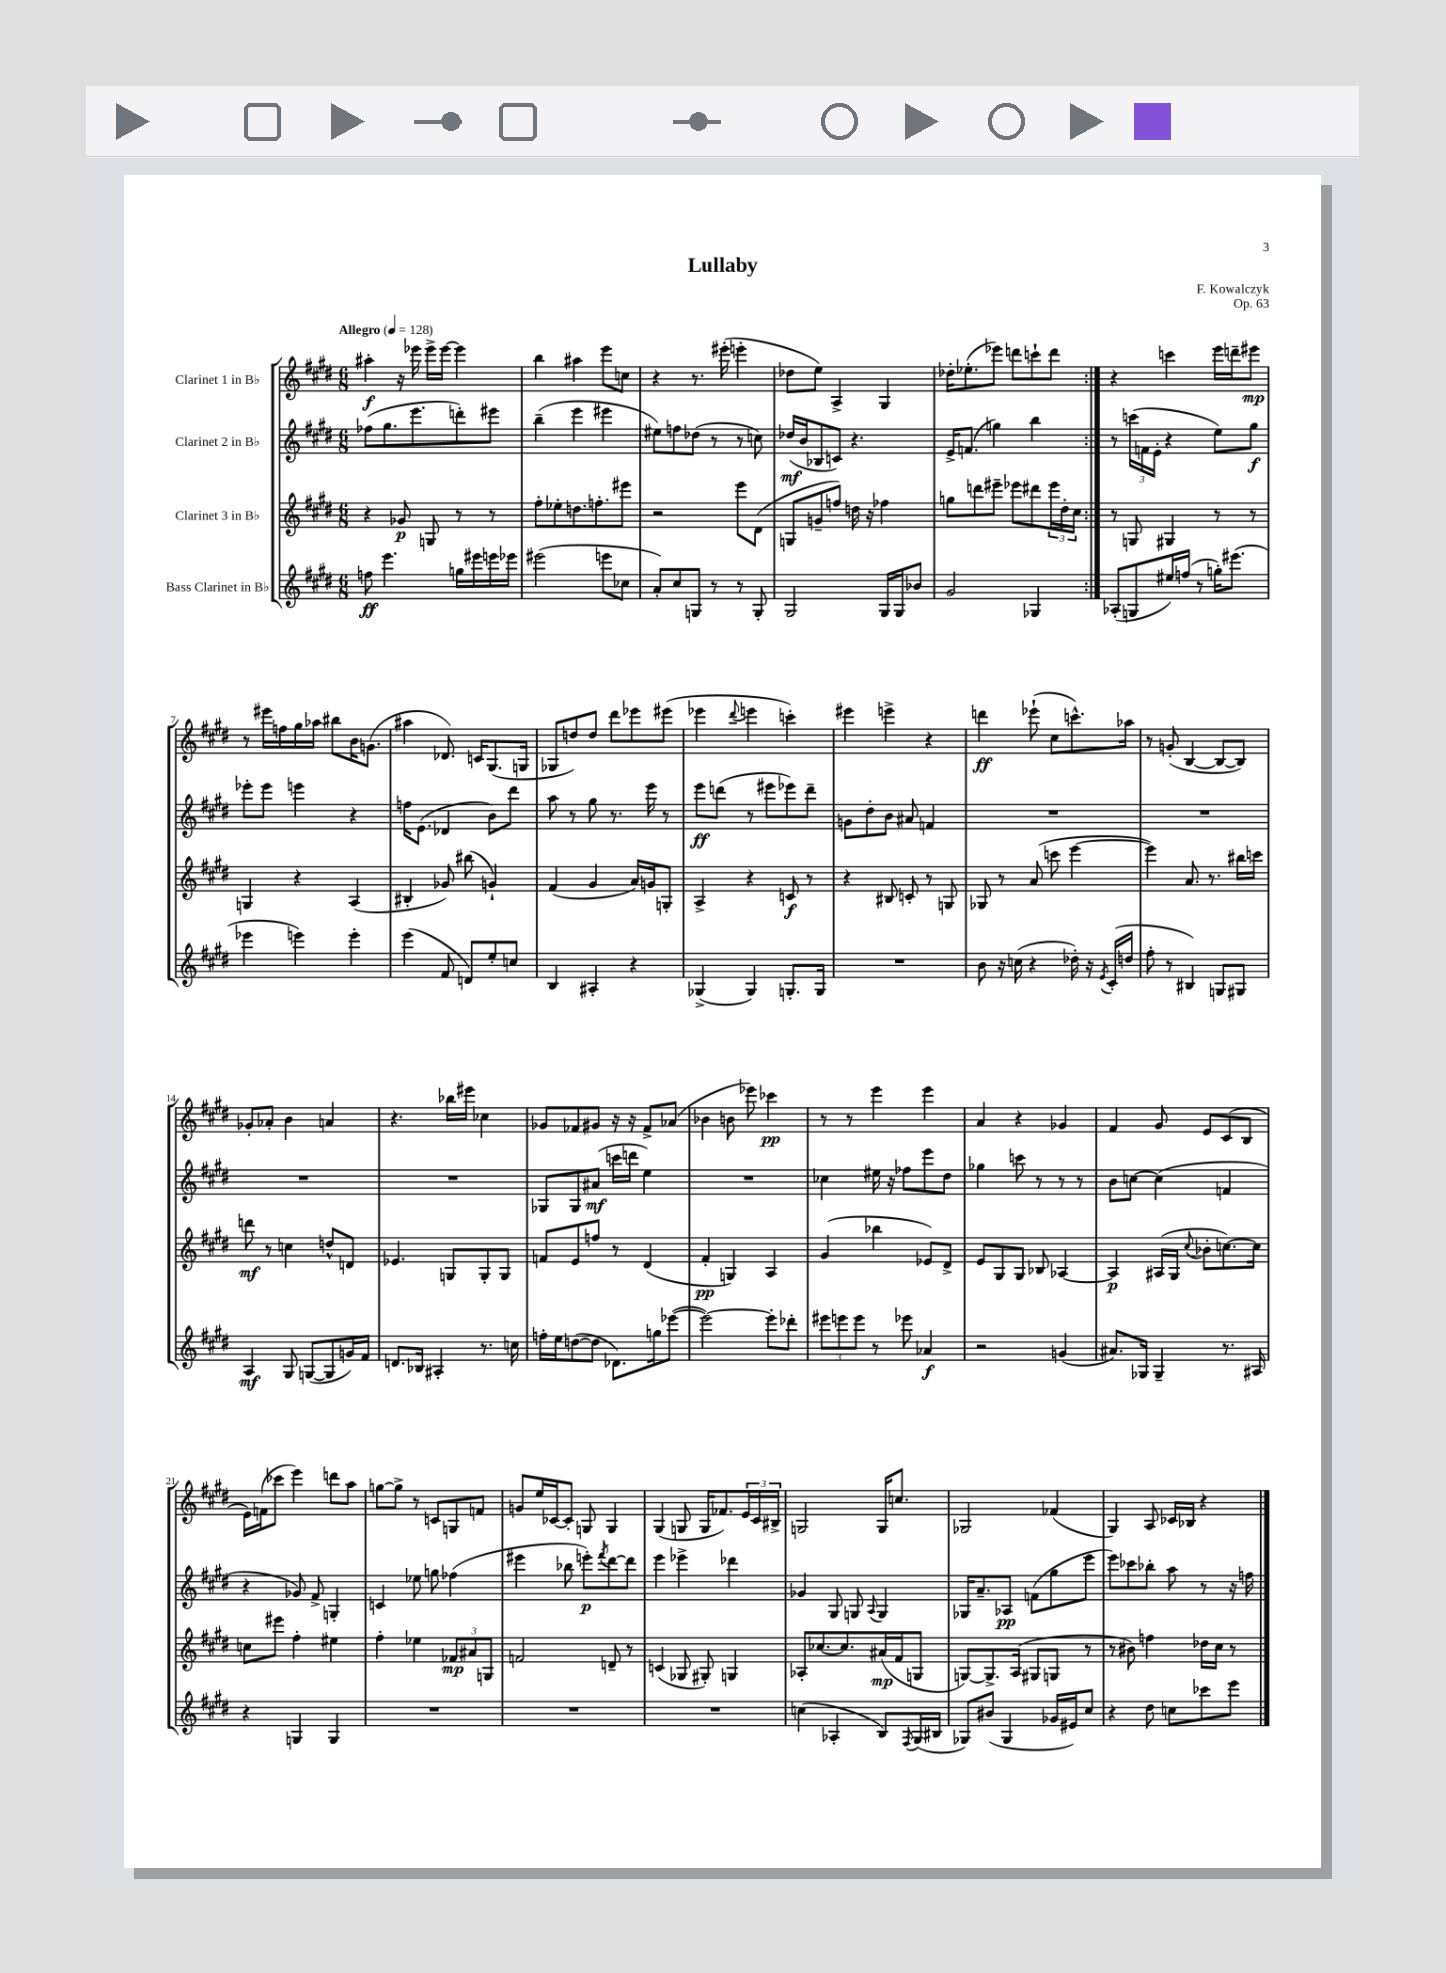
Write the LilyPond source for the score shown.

\header { title = "Lullaby" composer = "F. Kowalczyk" opus = "Op. 63" }
<<
\new StaffGroup <<
\new Staff = "s0" \with { instrumentName = "Clarinet 1 in Bb" } {
    \clef treble \key e \major \numericTimeSignature \time 6/8 \tempo "Allegro" 4 = 128
    \repeat volta 2 { ais''4-.\f r16 ees'''16 ees'''16-> ees'''16~ ees'''4 |
    b''4 ais''4 e'''8 c''8 |
    r4 r8. eis'''16-.( e'''4-. |
    des''8 e''8) a4-> gis4 |
    des''16-. ees''8.-.( ees'''8) d'''8 c'''8-! d'''8 | }
    r4 c'''4 e'''16 d'''16-- eis'''8\mp |
    r8 eis'''16 f''16 gis''16 aes''16 bis''8 b'16 g'8.( |
    ais''4 des'8.) c'16 gis8.( g16 |
    ges8 d''8) d''8 dis'''8 ees'''8 eis'''8( |
    ees'''4 \appoggiatura { dis'''8 } e'''4 c'''4-.) |
    eis'''4 e'''4-> r4 |
    d'''4\ff ees'''8-!( cis''8 c'''8.-^) aes''16 |
    r8 g'8-.( b4~ b8~ b8) |
    ges'8-. aes'8-. b'4 a'4 |
    r4. bes''16 eis'''16 ces''4 |
    ges'8 fes'8 gis'8 r16 r16 fes'8-> aes'8( |
    bes'4 b'8 ees'''8) ces'''4\pp |
    r8 r8 e'''4 e'''4 |
    a'4 r4 ges'4 |
    fis'4 gis'8 e'8 cis'8( b8 |
    e'16) f'16( ces'''8 e'''4) d'''8 a''8 |
    g''8~ g''8-> r8 c'8 g8 f'8 |
    g'8 e''16 ces'16~ ces'8-. g8 g4 |
    gis4( g8 g16 fes'8.) \tuplet 3/2 { e'16 cis'16 bis16-> } |
    g2 g16 c''8. |
    ges2 fes'4( |
    gis4) a8 ces'16 bes16 r4 \bar "|." |
}
\new Staff = "s1" \with { instrumentName = "Clarinet 2 in Bb" } {
    \clef treble \key e \major \numericTimeSignature \time 6/8
    \repeat volta 2 { fes''8( gis''8. e'''8. d'''8-.) eis'''8 |
    b''4--( e'''4 eis'''4 |
    eis''8) f''8 des''8( r8 r8 c''8) |
    des''16\mf( b'16 bes8 c'8) r4. |
    e'16-> f'8.( g''4) b''4 | }
    r8 \tuplet 3/2 { c'''16( f'16 e'16-. } r4 e''8) gis''8\f |
    ees'''8-. ees'''8 e'''4 r4 |
    f''16 e'8.( des'4 b'8) dis'''8 |
    a''8 r8 gis''8 r8. e'''16 r8 |
    e'''8\ff d'''8( r8 eis'''8 ees'''8) d'''8-- |
    g'8 dis''8-. b'8 ais'8 f'4 |
    R2. |
    R2. |
    R2. |
    R2. |
    ges8 ges8 ais'8\mf( c'''16 d'''16 e''4) |
    R2. |
    ces''4 eis''16 r16 fes''8 e'''8 dis''8 |
    ges''4 c'''8 r8 r8 r8 |
    b'8 c''8~ c''4( f'4 |
    r4 ges'8) fis'8-> g4-. |
    c'4 ees''8 g''8 fes''4( |
    eis'''4 bes''8 e'''8-.\p) \acciaccatura { fis'''8 } dis'''8~ dis'''8 |
    e'''4 ees'''4-> des'''4 |
    ges'4 gis8 g8 \appoggiatura { a8 } g4 |
    ges16 a'8.-- aes8\pp f'8( gis''8 e'''8 |
    e'''8) ces'''8 bes''8-. a''8 r8 r16 f''16 \bar "|." |
}
\new Staff = "s2" \with { instrumentName = "Clarinet 3 in Bb" } {
    \clef treble \key e \major \numericTimeSignature \time 6/8
    \repeat volta 2 { r4 ges'8\p g8 r8 r8 |
    fis''8-. ees''8-. d''8. f''8.-. eis'''8 |
    r2 e'''8 dis'8( |
    g8 g'8-- f''8) d''16 r16 fes''4 |
    g''8 d'''8 eis'''8-- ees'''8 dis'''8 \tuplet 3/2 { ees'''16 dis''16-. cis''16 } | }
    r8 g8 gis4 r8 r8 |
    g4 r4 a4( |
    bis4-. ges'8) bis''8( g'4-!) |
    fis'4( gis'4 a'16) g'16 g8-. |
    a4-> r4 c'8\f r8 |
    r4 bis8 c'8-. r8 g8 |
    ges8 r8 a'8( c'''8 e'''4~ |
    e'''4) a'8. r8. bis''16 c'''16 |
    d'''8\mf r8 c''4 d''8-^ d'8 |
    ees'4. g8 g8-. g8 |
    f'8 e'8 f''8 r8 dis'4( |
    fis'4-.\pp g4) a4 |
    gis'4( bes''4 ees'8) dis'8-> |
    e'8 gis8 gis8 bes8 aes4~ |
    aes4\p ais16( gis16 \appoggiatura { cis''8 } bes'8-. c''8.~) c''16 |
    c''8 eis'''8 fis''4-. eis''4 |
    fis''4-. ees''4 \tuplet 3/2 { fes'8\mp ais'8 g8 } |
    f'2 d'8-- r8 |
    c'4( ges8 gis8-.) g4 |
    aes8-. ces''8.~ ces''8. ais'16\mp( fis'16 g8 |
    g8~) g8.-> a16( gis8 g8 r8 |
    r8 bis'8) f''4 des''16 cis''16 r8 \bar "|." |
}
\new Staff = "s3" \with { instrumentName = "Bass Clarinet in Bb" } {
    \clef treble \key e \major \numericTimeSignature \time 6/8
    \repeat volta 2 { f''8\ff e'''4. g''16 eis'''16 e'''16 ees'''16 |
    eis'''2( e'''8 ces''8 |
    a'8-.) cis''8 g8 r8 r8 g8-. |
    gis2 gis16 gis16 bes'8 |
    gis'2 ges4 | }
    aes8-.( g8 eis''16) f''16( r8 g''16-.) eis'''8.( |
    ees'''4 e'''4) e'''4-. |
    e'''4( fis'8 d'8) e''8-. c''8 |
    b4 ais4-. r4 |
    ges4->( ges4) g8.-. g16 |
    R2. |
    b'8 r16 c''16( r4 des''16-.) r16 \acciaccatura { e'8 } cis'16-.( d''16 |
    fis''8-. r8 bis4) g8 gis8 |
    a4\mf gis8 g8~( g8 g'16) fis'16 |
    d'8. bes16 ais4-. r8. c''16 |
    f''16-. e''16 d''8~( d''8 des'8.) g''16 ees'''8~( |
    ees'''2~) ees'''8-. des'''8-. |
    \tuplet 3/2 { eis'''8 e'''8 e'''8 } r8 ees'''8 aes'4\f |
    r2 g'4( |
    ais'8.) ges16 ges4-- r8. ais16 |
    r4 g4 g4 |
    R2. |
    R2. |
    R2. |
    c''4( aes4-. b8) \acciaccatura { fis8 } gis16( bis16 |
    ges8) bis'8( ges4 ges'16 eis'16) cis''8 |
    r4 dis''8 c''8 ces'''8 e'''8 \bar "|." |
}
>>
>>
